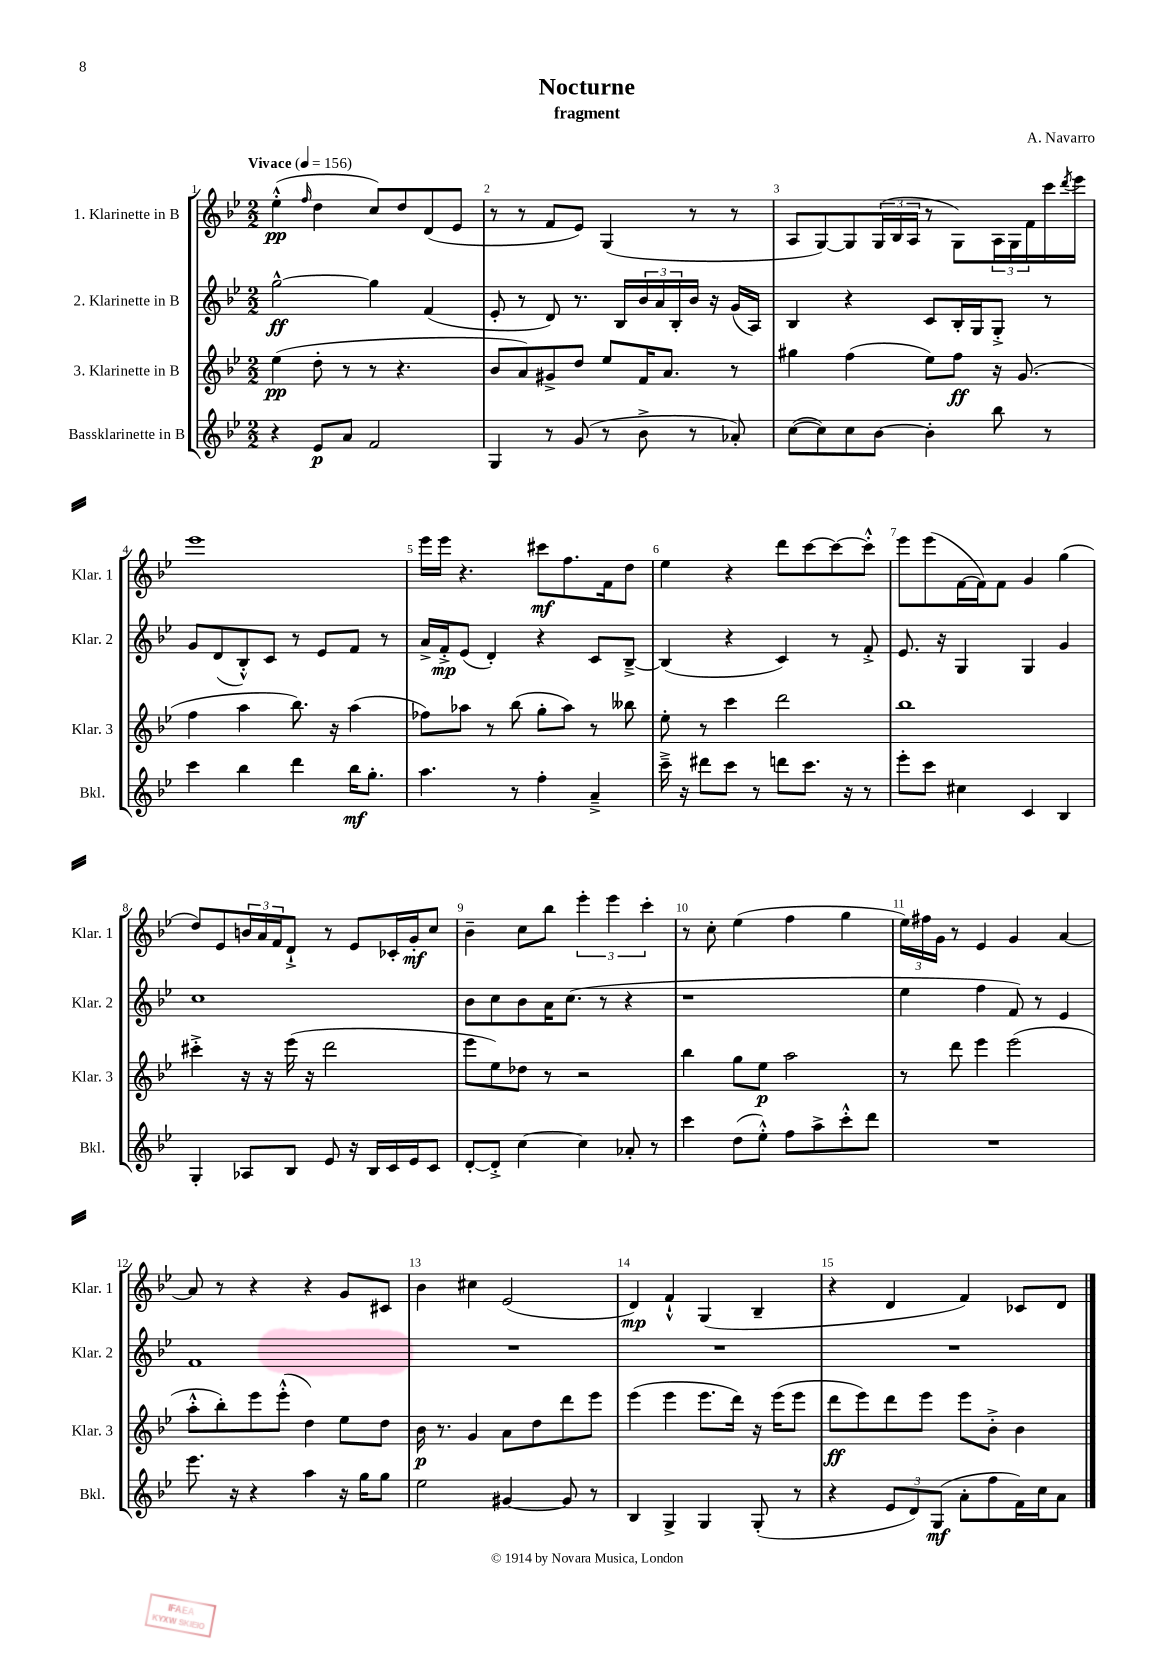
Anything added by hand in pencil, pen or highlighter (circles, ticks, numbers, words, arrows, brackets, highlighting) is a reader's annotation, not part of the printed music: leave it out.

**kern	**dynam	**kern	**dynam	**kern	**dynam	**kern	**dynam
*part4	*part4	*part3	*part3	*part2	*part2	*part1	*part1
*staff4	*staff4	*staff3	*staff3	*staff2	*staff2	*staff1	*staff1
*I"Bassklarinette in B	*	*I"3. Klarinette in B	*	*I"2. Klarinette in B	*	*I"1. Klarinette in B	*
*I'Bkl.	*	*I'Klar. 3	*	*I'Klar. 2	*	*I'Klar. 1	*
*clefG2	*	*clefG2	*	*clefG2	*	*clefG2	*
*k[b-e-]	*	*k[b-e-]	*	*k[b-e-]	*	*k[b-e-]	*
*M2/2	*	*M2/2	*	*M2/2	*	*M2/2	*
*MM156	*	*MM156	*	*MM156	*	*MM156	*
=1	=1	=1	=1	=1	=1	=1	=1
!	!	!	!	!	!	!LO:TX:a:B:t=Vivace	!
4r	.	(4ee-\	pp	[2gg^^\	ff	(4ee-'^^\	pp
.	.	.	.	.	.	16qqff/	.
8e-/L	p	8dd'\	.	.	.	4dd\	.
8a/J	.	8r	.	.	.	.	.
2f/	.	8r	.	4gg\]	.	8cc/L)	.
.	.	4.r	.	.	.	8dd/	.
.	.	.	.	(4f/	.	(8d/	.
.	.	.	.	.	.	8e-/J	.
=2	=2	=2	=2	=2	=2	=2	=2
4G/	.	8b-/L	.	8e-'/	.	8r	.
.	.	8a/)	.	8r	.	8r	.
8r	.	8g#X^/	.	8d/)	.	8f/L	.
(8g/	.	8dd/J	.	8.r	.	8e-/J)	.
8r	.	8ee-/L	.	.	.	(4G/	.
.	.	.	.	16B-/LL	.	.	.
8b-^\	.	16f/K	.	24b-/	.	.	.
.	.	.	.	24a/	.	.	.
.	.	8.a/J	.	.	.	.	.
.	.	.	.	24B-'/	.	.	.
8r	.	.	.	16b-/JJ	.	8r	.
.	.	.	.	16r	.	.	.
8a-X'/)	.	8r	.	(16g/LL	.	8r	.
.	.	.	.	16A/JJ)	.	.	.
=3	=3	=3	=3	=3	=3	=3	=3
([8cc\L	.	4gg#X\	.	4B-/	.	8A/L	.
8cc\])	.	.	.	.	.	[8G/)	.
8cc\	.	(4ff\	.	4r	.	8G/]	.
[8b-\J	.	.	.	.	.	(24G/L	.
.	.	.	.	.	.	24B-/	.
.	.	.	.	.	.	24A/JJ	.
4b-'\]	.	8ee-\L)	.	8c/L	.	8r	.
.	.	8ff\J	ff	16B-'/L	.	8G\L)	.
.	.	.	.	16G/J	.	.	.
8bb-\	.	16r	.	8G'^/J	.	24A\L	.
.	.	.	.	.	.	24G\	.
.	.	(8.g/	.	.	.	.	.
.	.	.	.	.	.	24f\	.
8r	.	.	.	8r	.	16ccc\	.
.	.	.	.	.	.	8qddd/	.
.	.	.	.	.	.	16eee-\JJ	.
!!LO:LB:g=z
=4	=4	=4	=4	=4	=4	=4	=4
4ccc\	.	4ff\	.	8g/L	.	1eee-	.
.	.	.	.	(8d/	.	.	.
4bb-\	.	4aa\	.	8B-'^^/)	.	.	.
.	.	.	.	8c/J	.	.	.
4ddd\	.	8.bb-\)	.	8r	.	.	.
.	.	.	.	8e-/L	.	.	.
.	.	16r	.	.	.	.	.
16bb-\KL	mf	(4aa\	.	8f/J	.	.	.
8.gg'\J	.	.	.	.	.	.	.
.	.	.	.	8r	.	.	.
=5	=5	=5	=5	=5	=5	=5	=5
4.aa\	.	8ff-X\L)	.	16a^/LL	.	16eee-\LL	.
.	.	.	.	16f'^/J	mp	16eee-\JJ	.
.	.	8aa-X\J	.	(8e-/J	.	4.r	.
.	.	8r	.	4d'/)	.	.	.
8r	.	(8bb-\	.	.	.	.	.
4ff'\	.	8gg'\L	.	4r	.	8ccc#X\L	mf
.	.	8aa-\J)	.	.	.	8.ff\	.
4a~^/	.	8r	.	8c/L	.	.	.
.	.	.	.	.	.	16f\k	.
.	.	8bb--X\	.	[8B-~^/J	.	8dd\J	.
=6	=6	=6	=6	=6	=6	=6	=6
16ccc~^\	.	8ee-'\	.	(4B-/]	.	4ee-\	.
16r	.	.	.	.	.	.	.
8ddd#X\L	.	8r	.	.	.	.	.
8ccc\J	.	4ccc\	.	4r	.	4r	.
8r	.	.	.	.	.	.	.
8dddn\L	.	2ddd\	.	4c/)	.	8ddd\L	.
8.ccc\J	.	.	.	.	.	[8ccc\	.
.	.	.	.	8r	.	8ccc\_	.
16r	.	.	.	.	.	.	.
8r	.	.	.	8f'^/	.	8ccc'^^\J]	.
=7	=7	=7	=7	=7	=7	=7	=7
8eee-'\L	.	1bb-	.	8.e-/	.	8eee-\L	.
8ccc\J	.	.	.	.	.	(8eee-\	.
.	.	.	.	16r	.	.	.
4cc#X\	.	.	.	4G/	.	[16f\L	.
.	.	.	.	.	.	16f\J])	.
.	.	.	.	.	.	8f\J	.
4c/	.	.	.	4G/	.	4g/	.
4B-/	.	.	.	4g/	.	(4gg\	.
!!LO:LB:g=z
=8	=8	=8	=8	=8	=8	=8	=8
4G'/	.	4ccc#X'^\	.	1cc	.	8dd/L)	.
.	.	.	.	.	.	8e-/	.
8A-X/L	.	16r	.	.	.	24bn/L	.
.	.	.	.	.	.	24a/	.
.	.	16r	.	.	.	.	.
.	.	.	.	.	.	24f/J	.
8B-/J	.	(16eee-\	.	.	.	8d`^/J	.
.	.	16r	.	.	.	.	.
8e-/	.	2ddd\	.	.	.	8r	.
16r	.	.	.	.	.	8e-/L	.
16B-/LL	.	.	.	.	.	.	.
16c/	.	.	.	.	.	16c-X'/L	.
16e-/J	.	.	.	.	.	16g'/J	mf
8c/J	.	.	.	.	.	8cc/J	.
=9	=9	=9	=9	=9	=9	=9	=9
[8d'/L	.	8eee-\L	.	8b-\L	.	4b-~\	.
8d'^/J]	.	8ee-\)	.	8cc\	.	.	.
[4cc\	.	8dd-X\J	.	8b-\	.	8cc\L	.
.	.	8r	.	16a\K	.	8bb-\J	.
.	.	.	.	(8.cc\J	.	.	.
4cc\]	.	2r	.	.	.	6eee-'\	.
.	.	.	.	8r	.	.	.
.	.	.	.	.	.	6eee-\	.
8a-X'/	.	.	.	4r	.	.	.
.	.	.	.	.	.	6ccc'\	.
8r	.	.	.	.	.	.	.
=10	=10	=10	=10	=10	=10	=10	=10
4ccc\	.	4bb-\	.	1r	.	8r	.
.	.	.	.	.	.	8cc'\	.
(8dd\L	.	8gg\L	.	.	.	(4ee-\	.
8ee-'^^\J)	.	8ee-\J	p	.	.	.	.
8ff\L	.	2aa\	.	.	.	4ff\	.
8aa^\	.	.	.	.	.	.	.
8ccc'^^\	.	.	.	.	.	4gg\	.
8ddd\J	.	.	.	.	.	.	.
=11	=11	=11	=11	=11	=11	=11	=11
1r	.	8r	.	4ee-\	.	24ee-\LL)	.
.	.	.	.	.	.	24ff#X\	.
.	.	.	.	.	.	24g\JJ	.
.	.	8ddd\	.	.	.	8r	.
.	.	4eee-\	.	4ff\	.	4e-/	.
.	.	(2eee-\	.	8f/)	.	4g/	.
.	.	.	.	8r	.	.	.
.	.	.	.	4e-/	.	[4a/	.
!!LO:LB:g=z
=12	=12	=12	=12	=12	=12	=12	=12
8.eee-\	.	8aa'^^\L	.	1f	.	8a/]	.
.	.	8bb-'\)	.	.	.	8r	.
16r	.	.	.	.	.	.	.
4r	.	8eee-\	.	.	.	4r	.
.	.	(8eee-'^^\J	.	.	.	.	.
4aa\	.	4dd\)	.	.	.	4r	.
16r	.	8ee-\L	.	.	.	8g/L	.
16gg\KL	.	.	.	.	.	.	.
8gg\J	.	8dd\J	.	.	.	8c#X/J	.
=13	=13	=13	=13	=13	=13	=13	=13
2ee-\	.	16b-\	p	1r	.	4b-\	.
.	.	8.r	.	.	.	.	.
.	.	4g/	.	.	.	4cc#X\	.
[4g#X/	.	8a\L	.	.	.	(2e-/	.
.	.	8dd\	.	.	.	.	.
8g#/]	.	8ddd\	.	.	.	.	.
8r	.	8eee-\J	.	.	.	.	.
=14	=14	=14	=14	=14	=14	=14	=14
4B-/	.	(4eee-\	.	1r	.	4d/)	mp
4G^/	.	4eee-\	.	.	.	4f`^^/	.
4G/	.	8.eee-\L	.	.	.	(4G/	.
.	.	16ddd\Jk)	.	.	.	.	.
(8G'/	.	16r	.	.	.	4B-~/	.
.	.	(16eee-\KL	.	.	.	.	.
8r	.	8eee-\J	.	.	.	.	.
=15	=15	=15	=15	=15	=15	=15	=15
4r	.	8ddd\L	ff	1r	.	4r	.
.	.	8eee-\)	.	.	.	.	.
12e-/L	.	8ddd\	.	.	.	4d/	.
12d/)	.	.	.	.	.	.	.
.	.	8eee-\J	.	.	.	.	.
(12G/J	mf	.	.	.	.	.	.
8a'\L	.	8eee-\L	.	.	.	4f/)	.
8ff\	.	8b-'^\J	.	.	.	.	.
16f\L)	.	4b-\	.	.	.	8c-X/L	.
16cc\J	.	.	.	.	.	.	.
8a\J	.	.	.	.	.	8d/J	.
==	==	==	==	==	==	==	==
*-	*-	*-	*-	*-	*-	*-	*-
